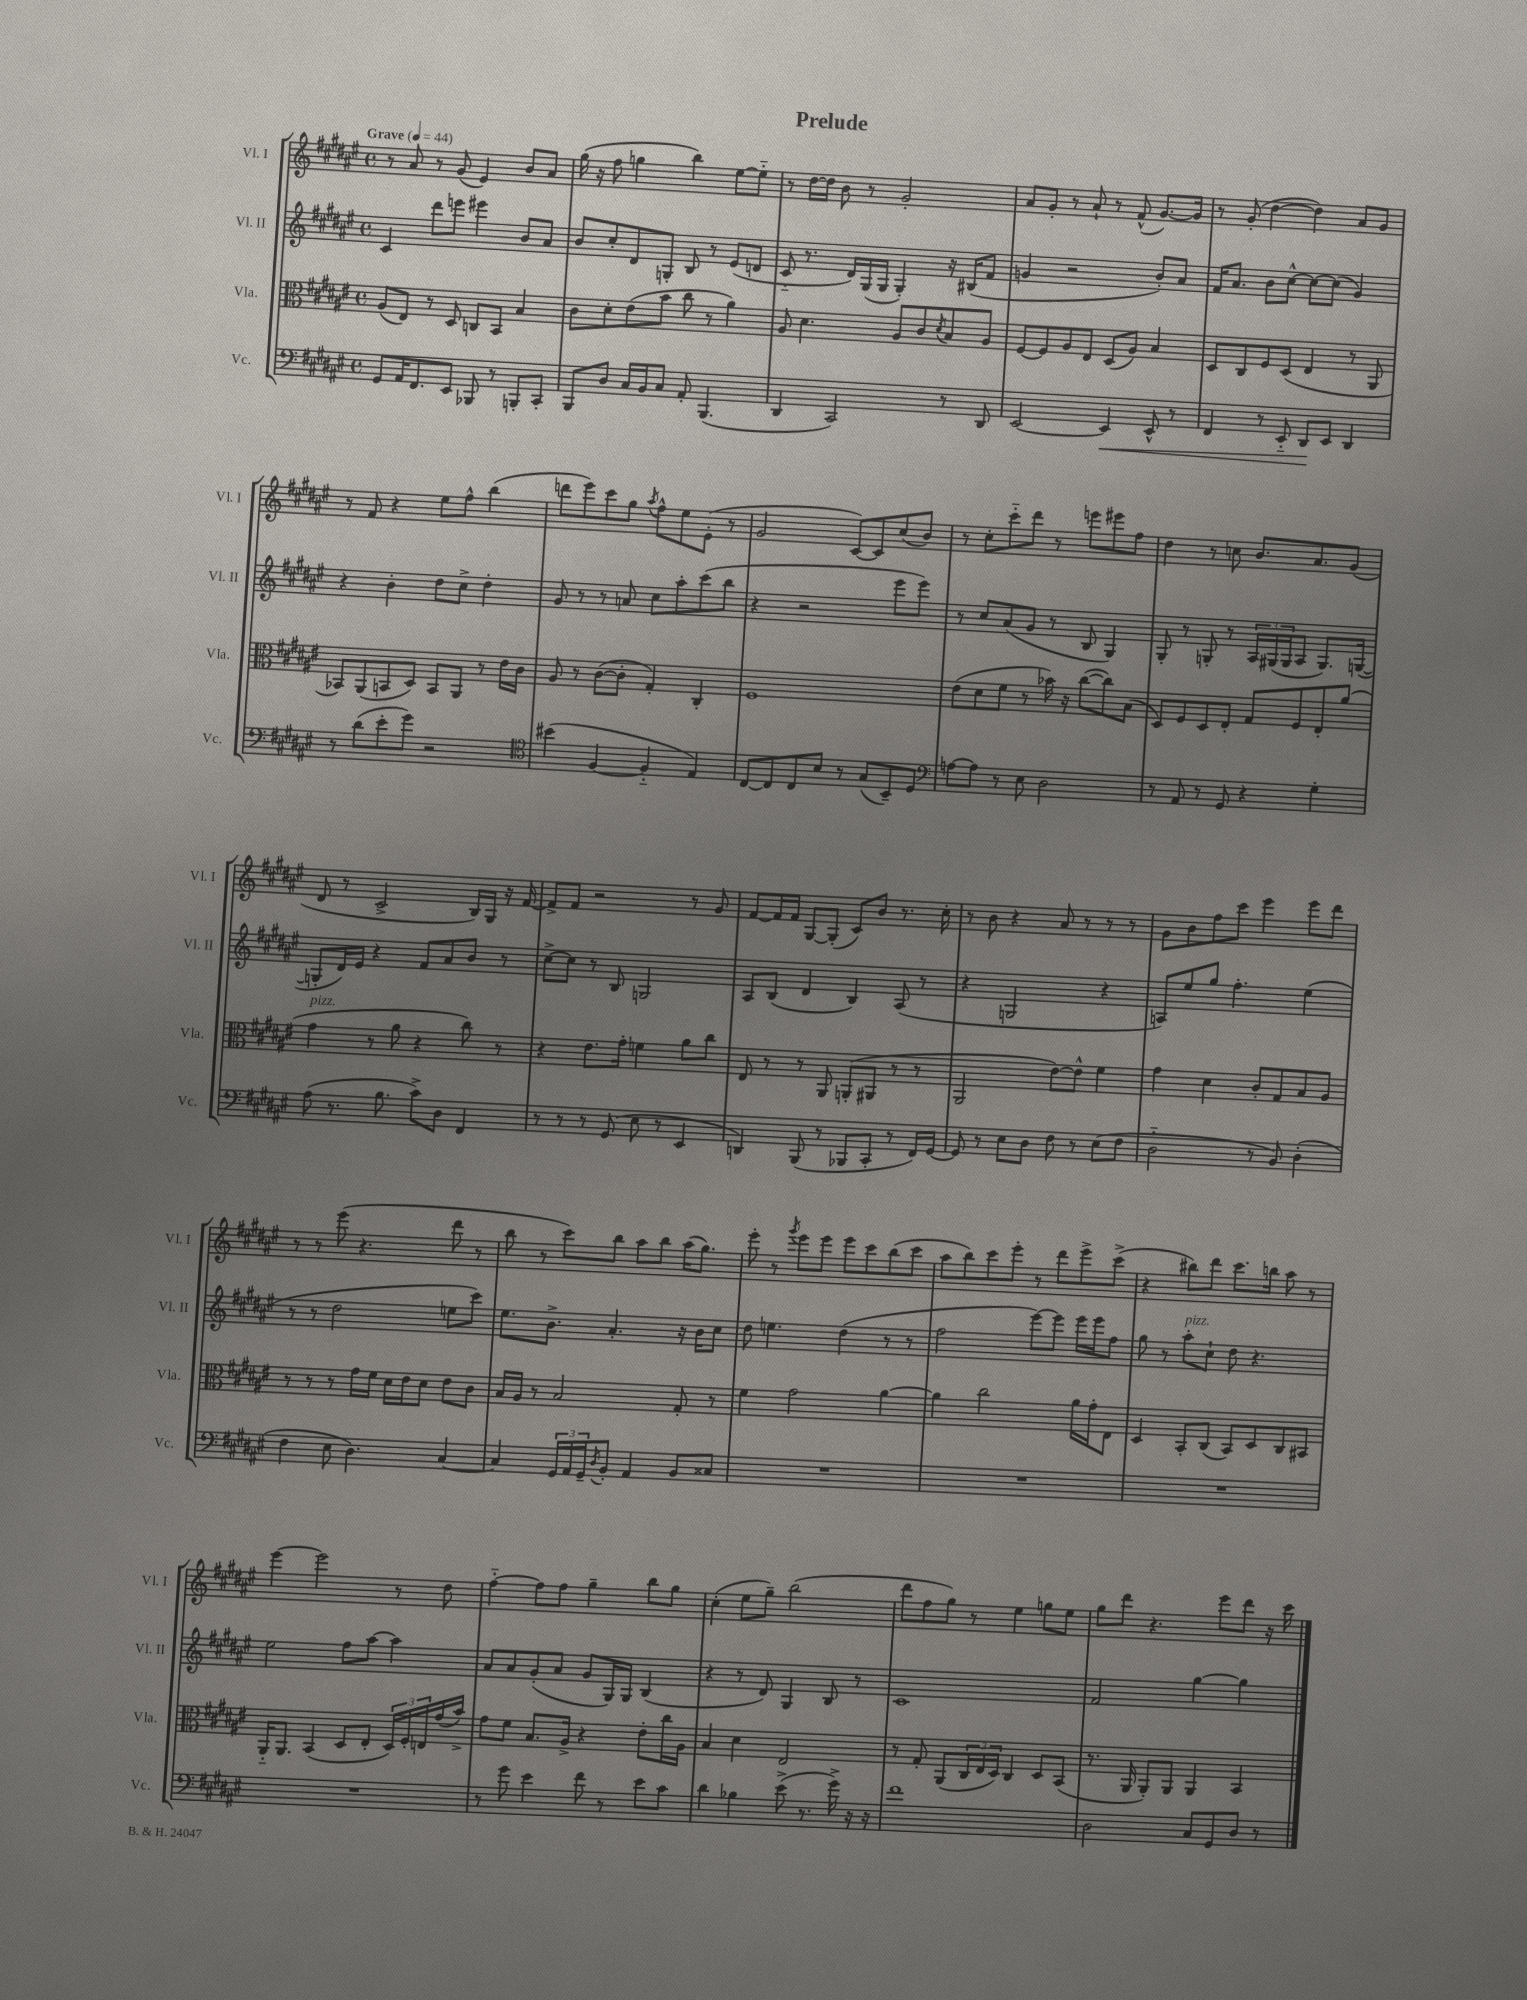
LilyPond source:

\header { title = "Prelude" }
<<
\new StaffGroup <<
\new Staff = "s0" \with { instrumentName = "Vl. I" shortInstrumentName = "Vl. I" } {
    \clef treble \key fis \major \defaultTimeSignature \time 4/4 \tempo "Grave" 4 = 44
    r8 ais'8 r8 gis'8( eis'4) b'8 ais'8 |
    gis''16( r16 fis''8 g''4 b''4) eis''8~ eis''8-_ |
    r8 dis''16~ dis''16 b'8 r8 gis'2-. |
    ais'8 gis'8-. r8 ais'8-! r8 fis'8-^( gis'8.~) gis'16 |
    r8 gis'8-.( dis''4~ dis''4) ais'8 gis'8 |
    r8 fis'8 r4 eis''8 fis''8-^ b''4( |
    d'''8 eis'''8) cis'''8 gis''8 \acciaccatura { ais''8 } fis''8-^ eis''8 eis'8-.( r8 |
    gis'2 cis'8~) cis'8 cis''8( b'8) |
    r8 cis''8-. cis'''8-_ dis'''8 r8 e'''8 eis'''8 fis''8 |
    dis''4 r8 c''8 b'8. ais'8. gis'8( |
    dis'8 r8 cis'2-> b16) gis16 r16 fis'16~ |
    fis'8-> fis'8 r2 r8 gis'8 |
    fis'8~ fis'16 fis'16 gis8~ gis8-.( cis'8) b'8 r8. cis''16-. |
    r8 b'8 r4 ais'8 r8 r8 r8 |
    gis'8 b'8 fis''8 cis'''8 eis'''4 eis'''8 dis'''8 |
    r8 r8 eis'''8( r4. dis'''8 r8 |
    b''8 r8 cis'''8) b''8 ais''8 b''8 ais''16( gis''8.) |
    eis'''8-. r8 \acciaccatura { gis'''8 } eis'''8 eis'''8 eis'''8 cis'''8 b''8( cis'''8 |
    ais''8 b''8) cis'''8 eis'''8-. r8 dis'''8 eis'''8-> cis'''8->( |
    r4 bis''8) dis'''8 cis'''8. b''16 ais''8 r8 |
    eis'''4~ eis'''2 r8 dis''8 |
    fis''4~-_ fis''8 fis''8 gis''4-- b''8 gis''8 |
    cis''4-.( eis''8 gis''8--) b''2( |
    dis'''8 fis''8 gis''8) r8 eis''4 g''8 eis''8 |
    gis''8 dis'''8 r4. eis'''8 dis'''8 r16 cis'''16 \bar "|." |
}
\new Staff = "s1" \with { instrumentName = "Vl. II" shortInstrumentName = "Vl. II" } {
    \clef treble \key fis \major \defaultTimeSignature \time 4/4
    cis'4 dis'''8 e'''8 eis'''4 b'8 ais'8 |
    b'8 cis''8-. dis'8 g8-. b8 r8 eis'8( d'8 |
    cis'8-_ r8. dis'16) gis16( gis16 gis4-.) r16 bis16( fis'8 |
    g'4 r2 b'8-.) ais'8 |
    fis'16 ais'8. b'8 cis''8~-^ cis''8~ cis''8( gis'4) |
    r4 b'4-. dis''8 cis''8-> dis''4-. |
    gis'8 r8 r8 a'8 cis''8 ais''8-. cis'''8( b''8 |
    r4 r2 eis'''8 eis'''8) |
    r8 cis''8 ais'8( gis'8 r8 b8 gis4) |
    gis8-. r8 g8-. r8 \tuplet 3/2 { ais16 gis16( gis16 } ais8 gis8.) g16~( |
    g8-. dis'16) eis'16 r4 fis'8 ais'8 b'8 r8 |
    cis''8~-> cis''8 r8 b8 g2 |
    ais8 b8( dis'4 b4) ais8( r8 |
    r4 g2 r4 |
    a8) eis''8 gis''8 fis''4.-. eis''4( |
    r8 r8 dis''2 e''8 cis'''8) |
    eis''8. b'8.-> ais'4.-. r16 b'16 cis''8 |
    dis''8 e''4. dis''4( r8 r8 |
    fis''2 eis'''8~) eis'''8 eis'''16 eis'''16 fis''8 |
    gis''8 r8 ais''8-.^\markup { \italic "pizz." } cis''8-! dis''8 r4. |
    eis''2 fis''8 ais''8~ ais''4 |
    ais'8 ais'8 gis'8-.( ais'8 gis'8 gis16) gis16 b4( |
    r4 r8 dis'8) gis4 b8 r8 |
    cis'1 |
    fis'2 gis''4~ gis''4 \bar "|." |
}
\new Staff = "s2" \with { instrumentName = "Vla." shortInstrumentName = "Vla." } {
    \clef alto \key fis \major \defaultTimeSignature \time 4/4
    ais8( eis8) r8 dis8 c8 b,8 b4 |
    cis'8 dis'8-. eis'8( b'8 cis''8 r8 ais'4) |
    ais8 dis'4. ais8 cis'8 \acciaccatura { dis'8 } b8 ais8 |
    fis8~ fis8 ais8 eis8 dis8( ais8) b4 |
    dis8 cis8 fis8 dis8( eis4 r8 ais,8 |
    bes,8) ais,8( b,8 dis8) b,8 ais,8 r8 eis'16 cis'16 |
    ais8 r8 cis'8~( cis'8-. gis4-.) cis4-. |
    fis1 |
    eis'8( dis'8 fis'8 r8 bes'16) r16 cis''8~( cis''8) b8( |
    dis8) fis8 dis8 eis8-. gis8 fis8 eis8-. ais'8( |
    gis'4^\markup { \italic "pizz." } r8 ais'8 r4 cis''8) r8 |
    r4 eis'8. gis'16-. f'4 ais'8 cis''8 |
    eis8 r8 r8 ais,8 a,8-.( ais,8 r8 r8 |
    ais,2 eis'8~) eis'8-^ fis'4 |
    gis'4 dis'4 cis'8-. gis8 b8 ais8 |
    r8 r8 r8 gis'16 fis'16 dis'16 eis'16 dis'8 eis'8 cis'8 |
    b16 ais16 r8 b2 gis8-. r8 |
    fis'4 gis'2 ais'4~ |
    ais'4 cis''2 ais'16 gis'16-. eis8 |
    dis4 b,8-. cis8( b,8) dis8 cis8 bis,8 |
    ais,16-_ ais,8. b,4( dis8 eis8-. \tuplet 3/2 { dis16) fis16-. e16 } gis'16( b'16->) |
    gis'8 fis'8 b8. ais16-> r4 eis'8-. cis''16 ais16 |
    b4 dis'4 eis2 |
    r8 gis8-. ais,8( \tuplet 3/2 { cis16 eis16 dis16) } cis4 dis8 b,8( |
    r8. ais,16 ais,8-.) ais,8 ais,4 b,4 \bar "|." |
}
\new Staff = "s3" \with { instrumentName = "Vc." shortInstrumentName = "Vc." } {
    \clef bass \key fis \major \defaultTimeSignature \time 4/4
    gis,8 ais,16 fis,8. eis,8 bes,,8 r8 b,,8-. cis,8-. |
    b,,8 dis8 cis16 b,16 cis8 ais,8-. b,,4.( |
    dis,4 cis,2) r8 dis,8 |
    eis,2~ eis,4\< eis,8-^ r8 |
    fis,4 r8 eis,8-_ dis,8\! eis,8 dis,4 |
    r8 dis'8( eis'8-. gis'8) r2 |
    \clef tenor bis'4( fis4~ fis4-_ eis4) |
    cis8~ cis8 cis8 b8 r8 gis8( b,8--) dis8 |
    \clef bass a8~ a8 r8 eis8 dis2 |
    r8 ais,8 r8 gis,8 r4 gis4-. |
    ais8( r8. b8. cis'8->) dis8 fis,4 |
    r8 r8 r8 gis,8( eis8 r8 eis,4 |
    d,4) b,,8( r8 bes,,8 cis,8-. r8 fis,16) gis,16~ |
    gis,8 r8 eis8 dis8 fis8 r8 eis8( fis8 |
    dis2-_ r8 b,8) dis4-.( |
    fis4 eis8 dis4.) cis4~ |
    cis4 \tuplet 3/2 { gis,16 ais,16 gis,16-- } \acciaccatura { dis8 } b,8-. ais,4 b,8 cisis8 |
    R1 |
    R1 |
    R1 |
    R1 |
    r8 gis'8 eis'4 fis'8 r8 eis'8 cis'8 |
    dis'4 bes4 eis'8->( r8. gis'16->) r16 r16 |
    fis'1 |
    dis2 cis8 gis,8 dis8 r8 \bar "|." |
}
>>
>>
\layout { \context { \Score \remove "Bar_number_engraver" } }
